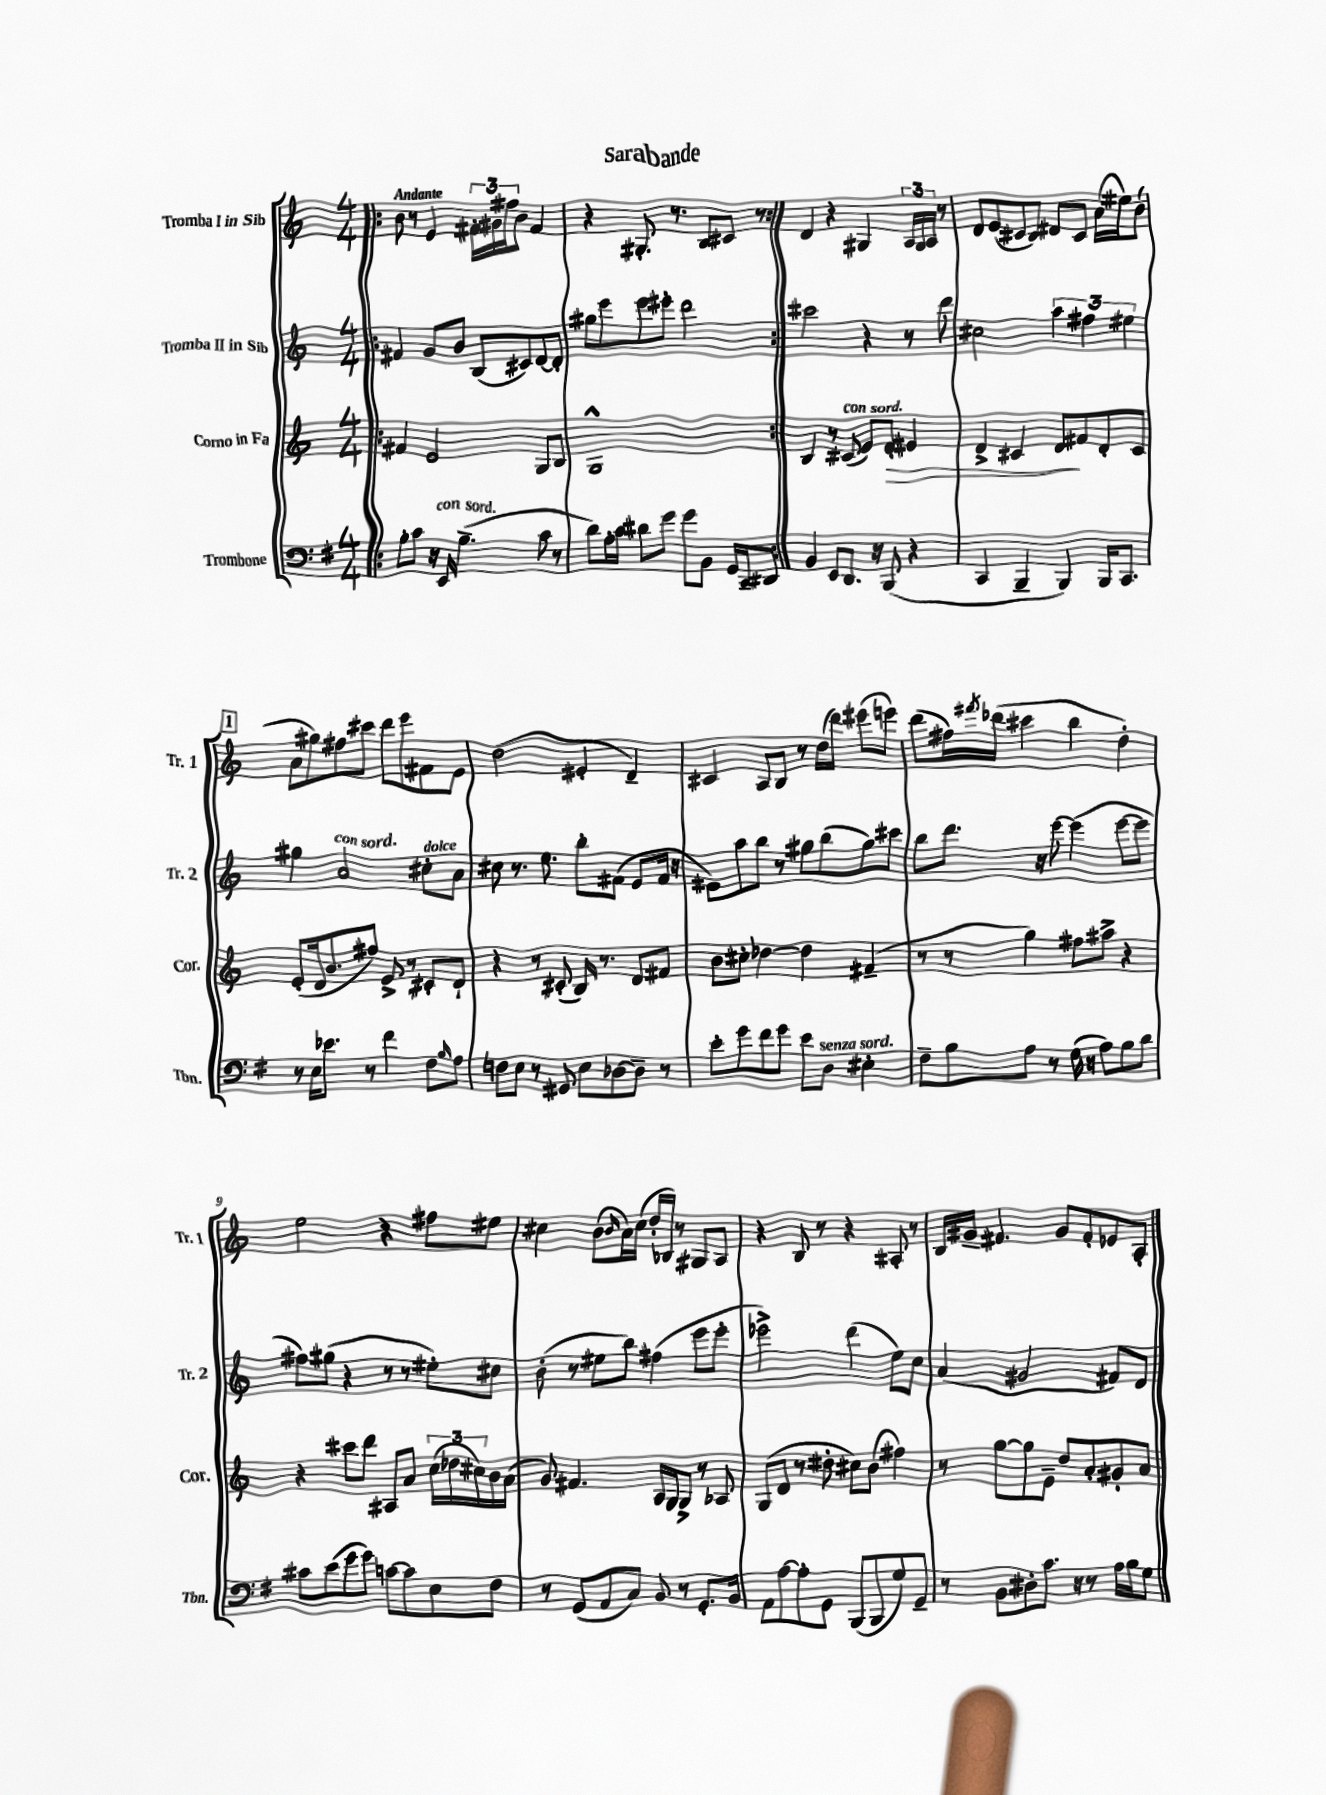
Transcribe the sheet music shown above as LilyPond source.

\header { title = "Sarabande" }
<<
\new StaffGroup <<
\new Staff = "s0" \with { instrumentName = "Tromba I in Sib" shortInstrumentName = "Tr. 1" } {
    \clef treble \key c \major \numericTimeSignature \time 4/4 \tempo "Andante"
    \repeat volta 2 { \bar ".|:" b'8 r8 e'4 \tuplet 3/2 { fis'16-. gis'16 fis''16 } b'8 fis'4 |
    r4 gis8.-. r8. b8 cis'8 r8 | }
    d'4 r4 gis4 \tuplet 3/2 { a16 gis16 a16 } r8 |
    d'8 e'8( cis'8 b8) dis'8 cis'8 a'16( eis''16) b'8( |
    \mark \markup { \box "1" } a'8 gis''8) fis''8 cis'''8 d'''8 e'''8 fis'8 e'8 |
    d''2( eis'4-. d'4--) |
    cis'4 a8 b8 r8 d''16( d'''16) eis'''8( e'''8) |
    d'''8( fis''16) \acciaccatura { fis'''8 } des'''16( cis'''4 b''4 d''4-.) |
    e''2 r4 fis''8 eis''8 |
    cis''4 b'8( \grace { b'16 } a'16) cis''16( d''16-. bes16) r8 gis8 a8 |
    r4 b8 r8 r4 ais8-. r8 |
    b16 gis'16-- fis'4. gis'8 fis'8-. ees'8 a8-. \bar "|." |
}
\new Staff = "s1" \with { instrumentName = "Tromba II in Sib" shortInstrumentName = "Tr. 2" } {
    \clef treble \key c \major \numericTimeSignature \time 4/4
    \repeat volta 2 { \bar ".|:" fis'4 g'8 b'8 b8( cis'8) d'8~ d'8-. |
    gis''8 e'''8 e'''8 eis'''8-. d'''2 | }
    cis'''2 r4 r8 d'''8 |
    cis''2 \tuplet 3/2 { a''4 fis''4 eis''4 } |
    \mark \markup { \box "1" } gis''4 a'2^\markup { \italic "con sord." } cis''8-.^\markup { \italic "dolce" } a'8 |
    cis''8 r8. e''8. b''8-. fis'8( e'8 fis'16 r16 |
    eis'8) a''8 b''8 r8 gis''8 b''8( gis''8) cis'''8 |
    b''8 d'''8. r16 e'''8~ e'''4( e'''8~ e'''8 |
    fis''8) gis''8( r4 r8 r8 eis''8-.) cis''8 |
    b'8-.( r8 eis''8 b''8) fis''4( e'''8 e'''8-. |
    ees'''2->) d'''4( e''8) c''8 |
    a'4( gis'2 fis'8) d'8 \bar "|." |
}
\new Staff = "s2" \with { instrumentName = "Corno in Fa" shortInstrumentName = "Cor." } {
    \clef treble \key c \major \numericTimeSignature \time 4/4
    \repeat volta 2 { \bar ".|:" fis'4 e'2 g8 b8 |
    g1-^ | }
    b4 r8 cis'8^\markup { \italic "con sord." }( e'8) d'8-.\> eis'4 |
    d'4-> cis'4 d'8\! fis'8 d'8-. cis'8 |
    \mark \markup { \box "1" } e'8-.( d'16 b'8. fis''8) e'8-> r8 cis'8-. d'8-! |
    r4 r8 cis'8-.( b16) r8. d'8 fis'8 |
    b'8 cis''8-. des''4~ des''4 fis'4--( |
    r8 r8 g''4) fis''8 ais''8-> r4 |
    r4 cis'''8 d'''8 ais8 a'8 \tuplet 3/2 { c''16( des''16 cis''16) } b'16 a'16( |
    g'8) fis'4. a16 g16 g8-> r8 aes8 |
    g8( d'8 r8 dis''8-. cis''8) b'8( fis''4) |
    r8 g''8~ g''8 e'8-- d''8 a'8-. gis'8-. a'8 \bar "|." |
}
\new Staff = "s3" \with { instrumentName = "Trombone" shortInstrumentName = "Tbn." } {
    \clef bass \key g \major \numericTimeSignature \time 4/4
    \repeat volta 2 { \bar ".|:" b8-. c'8 r16 e,16^\markup { \italic "con sord." } b4.--( c'8 r8 |
    d'8) a16-. c'16 dis'8 g'8 g'8 b,8 g,16 c,16-- dis,8 | }
    b,4 e,8 d,8. r16 b,,8( r4 |
    c,4 b,,4-- b,,4) b,,16 c,8. |
    \mark \markup { \box "1" } r8 e16 ees'8. r8 fis'4 fis8 \grace { b16 } a8 |
    f8 e8 r8 gis,8 e8 des8~ des8-- r8 |
    e'8-. g'8 fis'8 g'8 e'8 d8^\markup { \italic "senza sord." } eis4-. |
    fis8-- b8 a8 r8 g16( r16 a8) b8 d'8 |
    cis'8 e'8( g'8 g'8) c'8~ c'8 e8 fis8 |
    r8 g,8( a,8 c8) b,8 r8 g,8.-. b,16 |
    a,8 a8~ a8-. g,8 b,,8( b,,8 g8) g,8-- |
    r8 b,8 dis8-. c'8. r16 r8 a16 b16 g8 \bar "|." |
}
>>
>>
